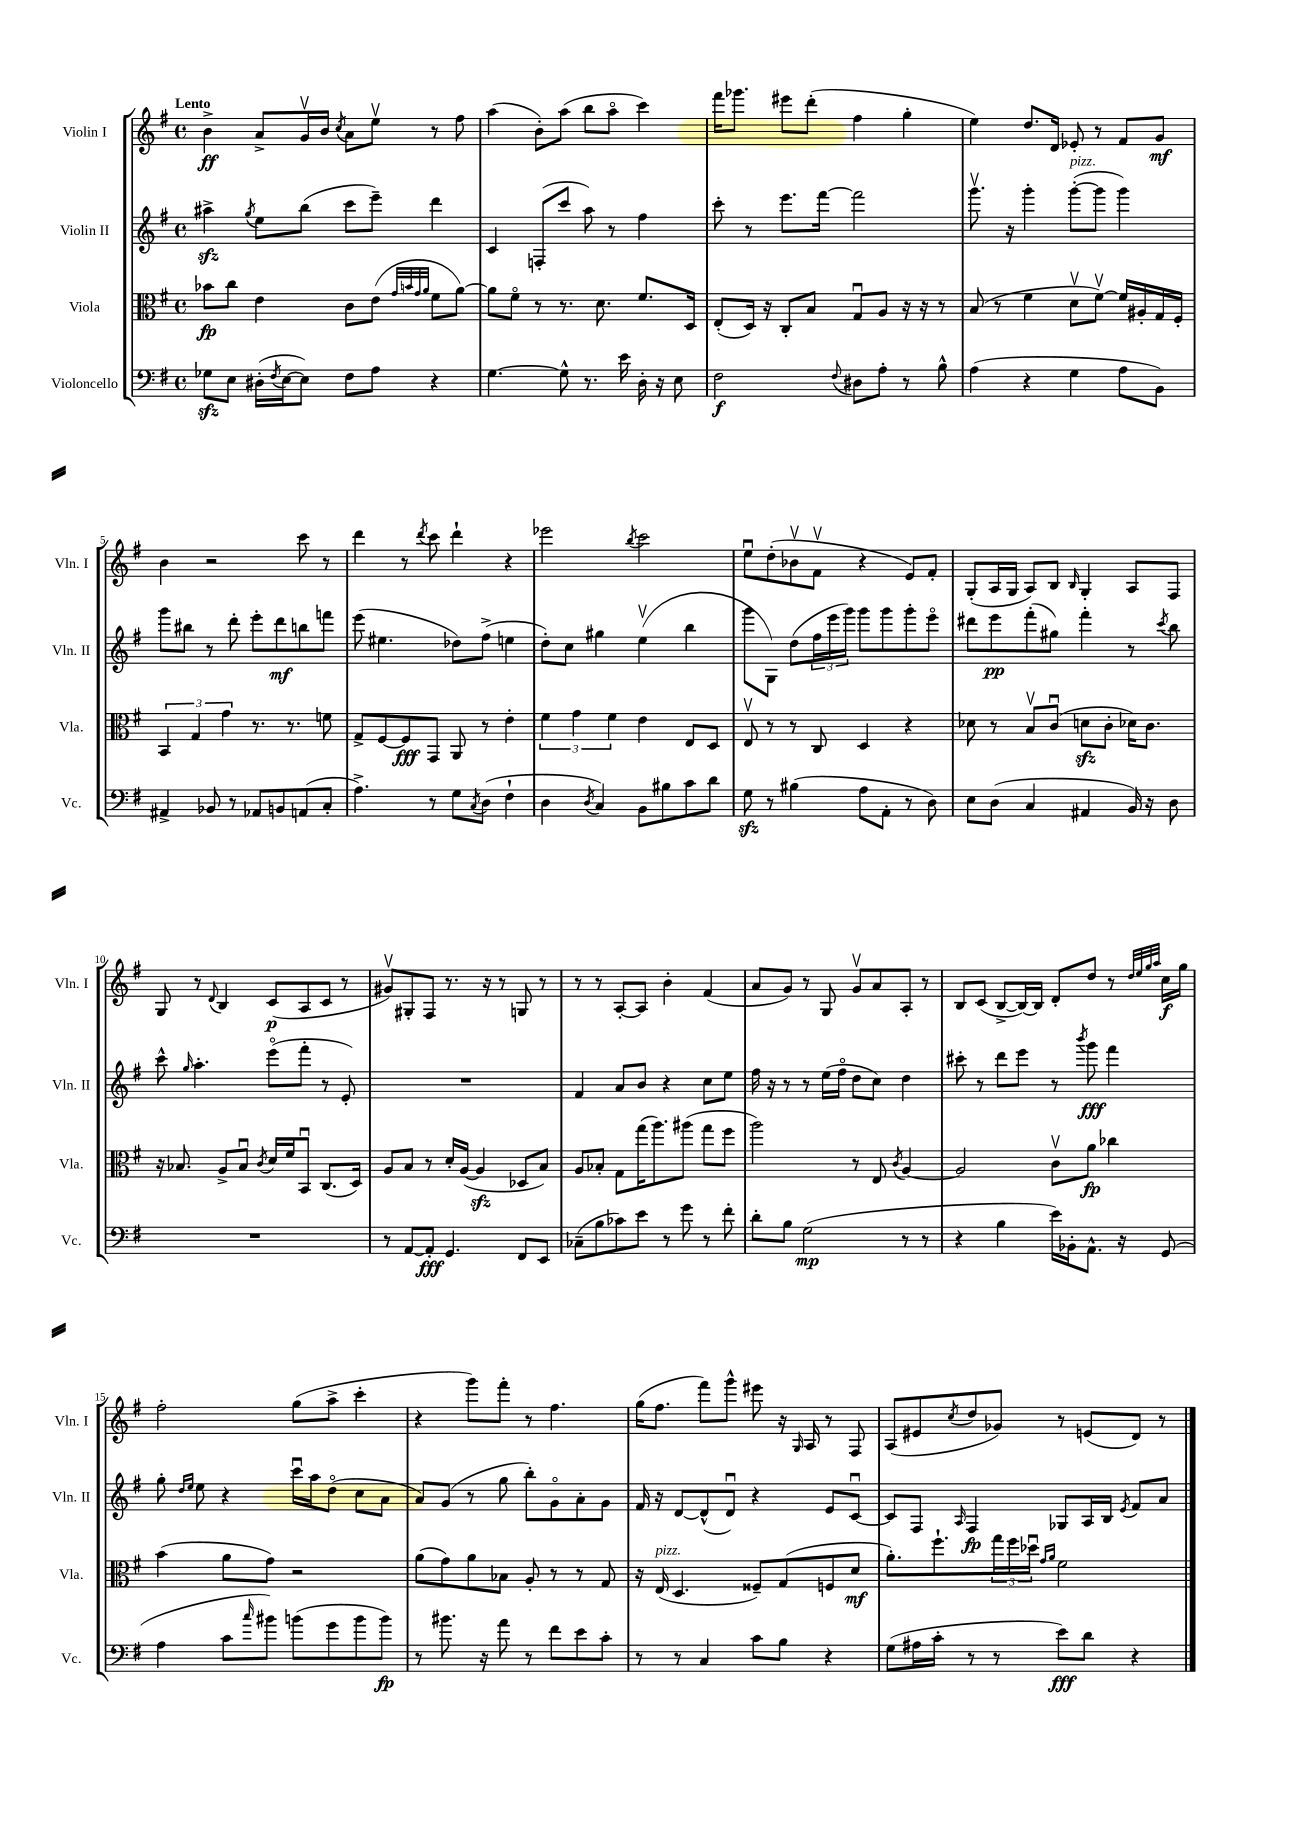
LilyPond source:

<<
\new StaffGroup <<
\new Staff = "s0" \with { instrumentName = "Violin I" shortInstrumentName = "Vln. I" } {
    \clef treble \key g \major \defaultTimeSignature \time 4/4 \tempo "Lento"
    b'4->\ff a'8-> g'16\upbow b'16 \acciaccatura { c''8 } a'8 e''8\upbow r8 fis''8 |
    a''4( b'8-.) a''8( b''8 a''8\flageolet c'''4) |
    fis'''16 ges'''8. eis'''8 d'''8-.( fis''4 g''4-. |
    e''4) d''8. d'16 ees'8-. r8 fis'8 g'8\mf |
    b'4 r2 c'''8 r8 |
    d'''4 r8 \acciaccatura { d'''8 } c'''8 d'''4-! r4 |
    ees'''2 \acciaccatura { b''8 } c'''2 |
    e''8\downbow d''8-.( bes'8\upbow fis'8\upbow r4 e'8) fis'8-. |
    g8-.( a16 g16 a8) b8 \grace { b16 } g4-. a8 fis8 |
    g8 r8 \appoggiatura { d'8 } b4 c'8\p( a8 c'8 r8 |
    gis'8\upbow) gis8-. fis8 r8. r16 r8 g8 r8 |
    r8 r8 a8~-. a8 b'4-. fis'4( |
    a'8 g'8) r8 g8 g'8\upbow a'8 a8-. r8 |
    b8 c'8( b8~-> b16~) b16 d'8-. d''8 r8 \grace { d''32 e''32 g''32 a''32 } c''16\f g''16 |
    fis''2-. g''8( a''8-> c'''4-. |
    r4 g'''8) fis'''8-. r8 fis''4. |
    g''16( fis''8. fis'''8) g'''8-^ eis'''8 r16 \grace { g16 } a16 r8 fis8 |
    a8( eis'8 \acciaccatura { c''8 } d''8 ges'8) r8 e'8( d'8) r8 \bar "|." |
}
\new Staff = "s1" \with { instrumentName = "Violin II" shortInstrumentName = "Vln. II" } {
    \clef treble \key g \major \defaultTimeSignature \time 4/4
    ais''4->\sfz \acciaccatura { g''8 } e''8 b''8( c'''8 e'''8--) d'''4 |
    c'4 f8-.( c'''8 a''8) r8 fis''4 |
    c'''8-. r8 e'''8. fis'''16~ fis'''2 |
    g'''8.\upbow r16 g'''4-. g'''8~-.^\markup { \italic "pizz." }( g'''8 g'''4) |
    g'''8 bis''8 r8 d'''8-. e'''8-. d'''8\mf b''8 f'''8 |
    e'''8( eis''4. des''8) fis''8->( e''4 |
    d''8-.) c''8 gis''4 e''4\upbow( b''4 |
    g'''8 g8) d''8( \tuplet 3/2 { fis''16 e'''16 g'''16) } g'''8 g'''8 g'''8-. e'''8\flageolet |
    dis'''8 e'''8\pp fis'''8-.( gis''8) fis'''4-. r8 \acciaccatura { c'''8 } b''8 |
    c'''8-^ \grace { g''16 } a''4.-. e'''8\flageolet( fis'''8-. r8 e'8-.) |
    R1 |
    fis'4 a'8 b'8 r4 c''8 e''8 |
    fis''16 r16 r8 r8 e''16( fis''16\flageolet d''8 c''8) d''4 |
    cis'''8-. r8 d'''8 e'''8 r8 \acciaccatura { b'''8 } g'''8\fff fis'''4 |
    g''8-. \grace { d''16 e''16 } e''8 r4 c'''16\downbow a''16 d''8\flageolet( c''8 a'8 |
    a'8) g'8( r8 g''8 b''8-.) g'8\flageolet a'8-. g'8 |
    fis'16 r16 d'8~ d'8-^( d'8\downbow) r4 e'8 c'8~\downbow |
    c'8 fis8 \grace { a16 } fis4\fp ges8 a16 b16 \acciaccatura { e'8 } fis'8 a'8 \bar "|." |
}
\new Staff = "s2" \with { instrumentName = "Viola" shortInstrumentName = "Vla." } {
    \clef alto \key g \major \defaultTimeSignature \time 4/4
    bes'8\fp c''8 e'4 c'8 e'8( \grace { g'32 b'32 g'32 a'32 } fis'8 a'8~) |
    a'8 fis'8\flageolet r8 r8. d'8. fis'8. d16 |
    e8-.( d16) r16 c8-. b8 g8\downbow a8 r16 r16 r8 |
    b8( r8 fis'4 d'8\upbow fis'8~\upbow) fis'16 ais16-. g16 fis16-. |
    \tuplet 3/2 { b,4 g4 g'4 } r8. r8. f'8 |
    g8-> fis8~ fis8\fff g,8 a,8 r8 e'4-. |
    \tuplet 3/2 { fis'4 g'4 fis'4 } e'4 e8 d8 |
    e8\upbow r8 r8 c8 d4 r4 |
    des'8 r8 b8\upbow c'8\downbow( d'8\sfz c'8-. des'16) c'8. |
    r16 bes8. a8-> bes8\downbow \acciaccatura { c'8 } d'16 fis'16 b,8\downbow c8.( d16) |
    a8 b8 r8 d'16-. a16~( a4\sfz des8 b8) |
    a8 bes8-. g8 g''16( a''8.) ais''8( g''8 fis''8 |
    a''2) r8 e8 \acciaccatura { c'8 } a4~ |
    a2 c'8\upbow a'8\fp ces''4 |
    b'4( a'8 g'8) r2 |
    a'8( g'8) a'8 bes8 a8-. r8 r8 g8 |
    r16 e16^\markup { \italic "pizz." }( d4. fisis8--) g8( f8 d'8\mf |
    a'8.-.) fis''8.-! \tuplet 3/2 { g''16 fis''16 des''16\downbow } \grace { g'16 a'16 } fis'2 \bar "|." |
}
\new Staff = "s3" \with { instrumentName = "Violoncello" shortInstrumentName = "Vc." } {
    \clef bass \key g \major \defaultTimeSignature \time 4/4
    ges8\sfz e8 dis16-.( \acciaccatura { fis8 } e16~ e8) fis8 a8 r4 |
    g4.~ g8-^ r8. e'16 d16-. r16 e8 |
    fis2\f \appoggiatura { fis8 } dis8 a8-. r8 b8-^ |
    a4( r4 g4 a8 b,8) |
    ais,4-> bes,8 r8 aes,8 b,8 a,8( c8-. |
    a4.->) r8 g8 \acciaccatura { c8 } d8( fis4-! |
    d4 \acciaccatura { d8 } c4) b,8 bis8 c'8 d'8 |
    g8\sfz r8 bis4( a8 a,8-. r8 d8) |
    e8 d8( c4 ais,4 b,16) r16 d8 |
    R1 |
    r8 a,8~ a,8-.\fff g,4. fis,8 e,8 |
    ces8--( b8 ces'8) e'8 r8 g'8 r8 fis'8-. |
    d'8-. b8 g2\mp( r8 r8 |
    r4 b4 e'16) bes,16-. a,8.-^ r16 g,8( |
    a4 c'8 \grace { c''16 } bis'8) b'8( g'8 b'8 b'8\fp) |
    r8 bis'8. r16 a'8 r8 fis'8 e'8 c'8-. |
    r8 r8 c4 c'8 b8 r4 |
    g8( ais16 c'16-. r8 r8 e'8\fff) d'8 r4 \bar "|." |
}
>>
>>
